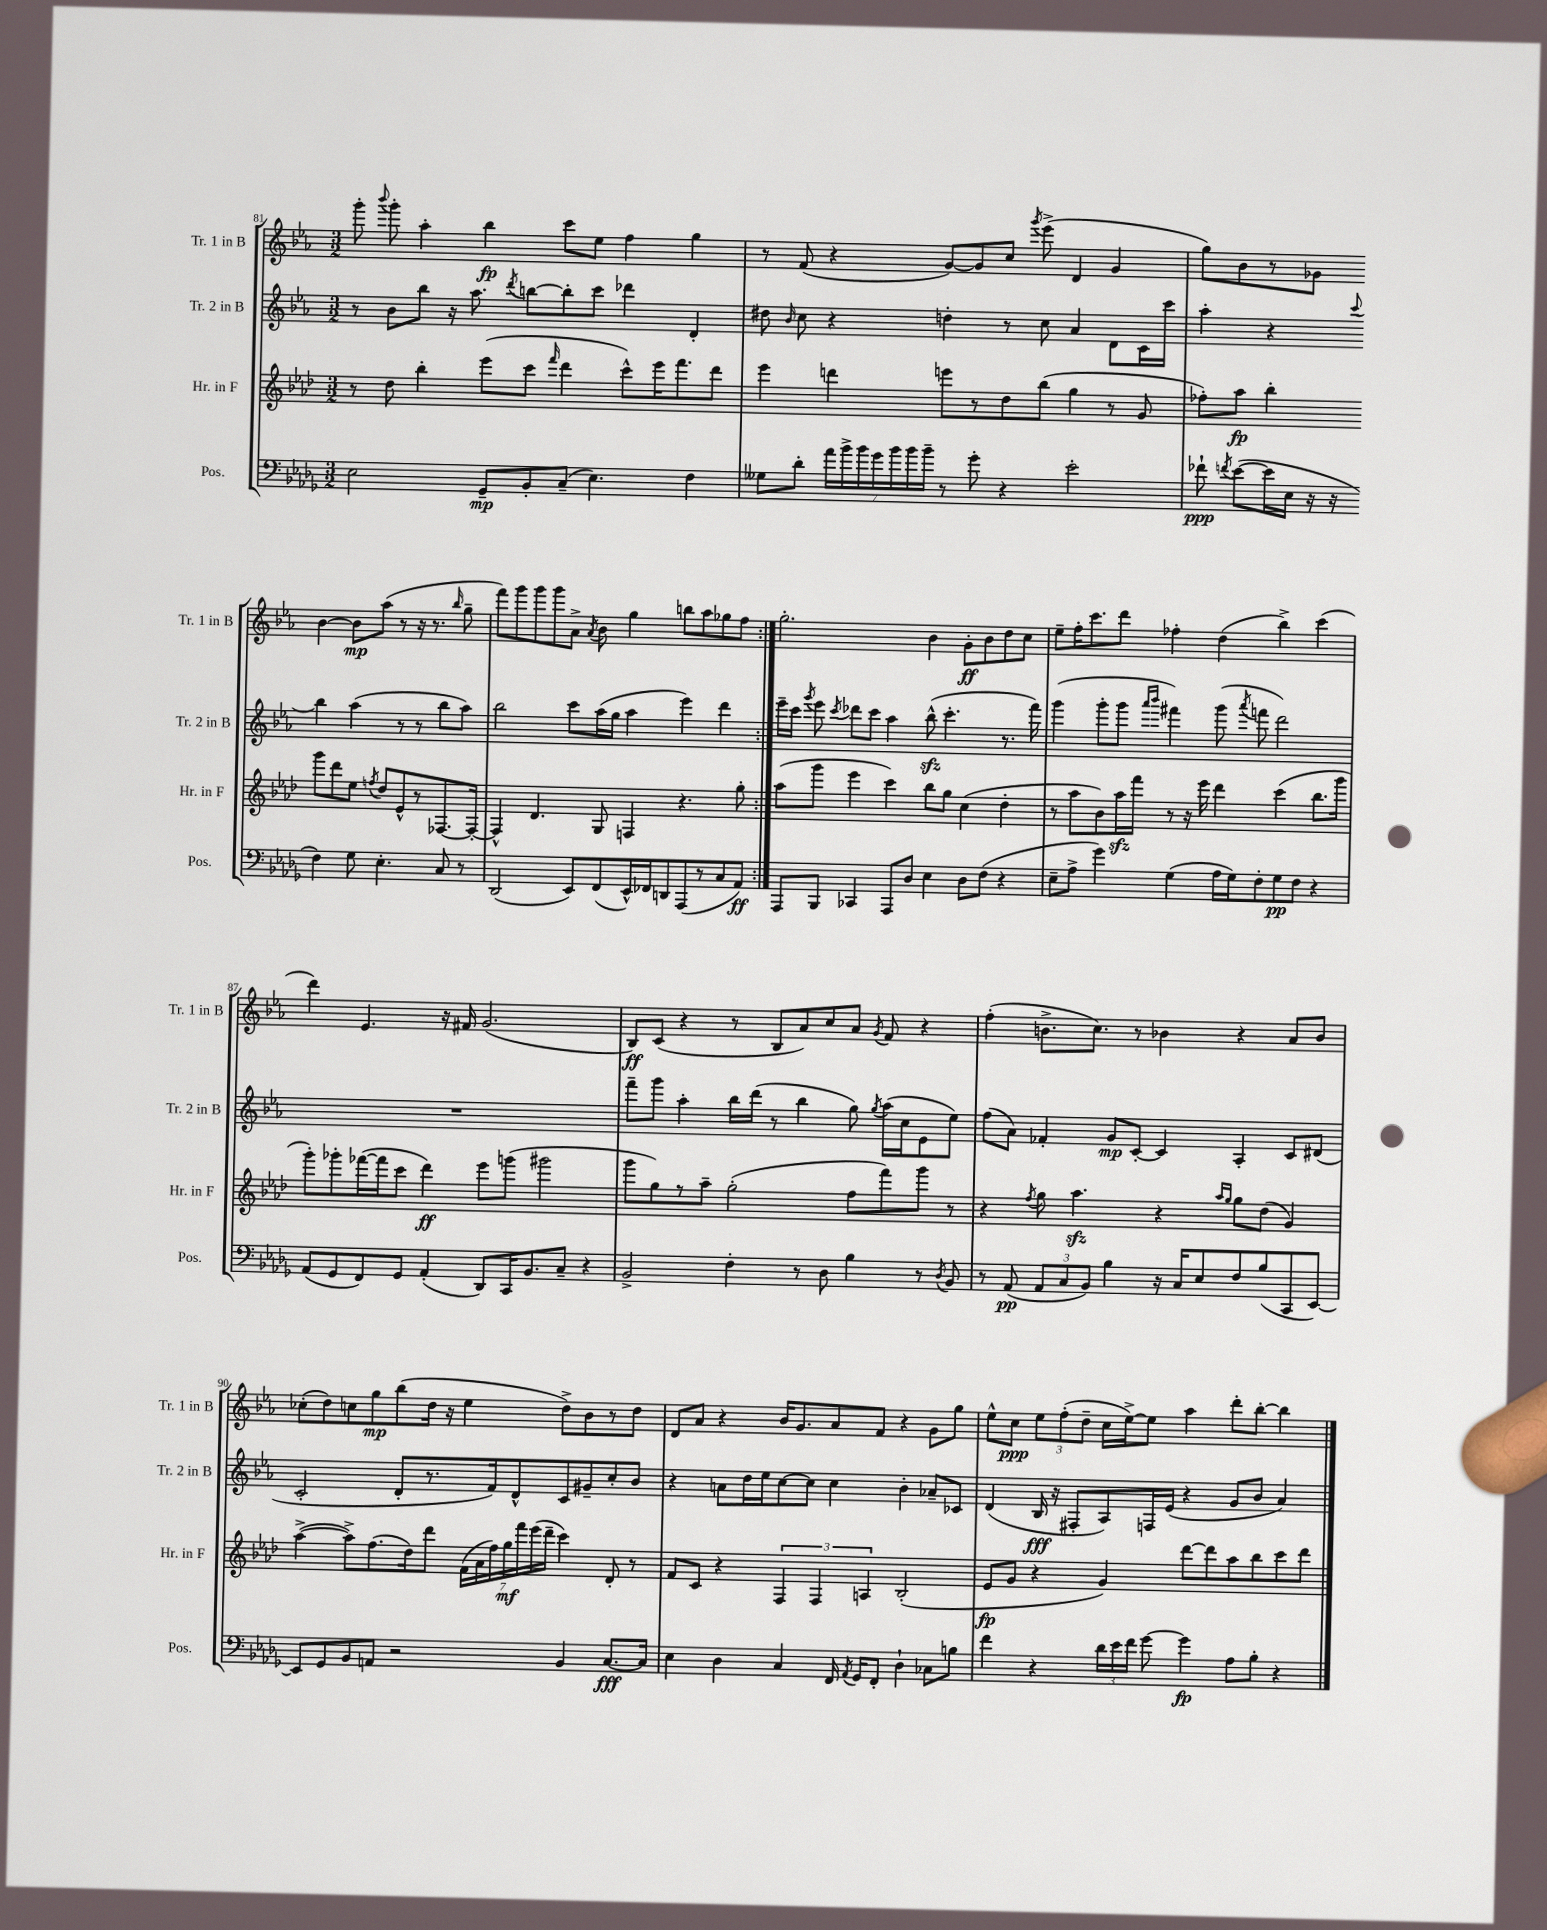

**kern	**kern	**kern	**kern
*staff4	*staff3	*staff2	*staff1
*clefF4	*clefG2	*clefG2	*clefG2
*k[b-e-a-d-g-]	*k[b-e-a-d-]	*k[b-e-a-]	*k[b-e-a-]
*M3/2	*M3/2	*M3/2	*M3/2
2E-	8r	8r	8ggg'
.	.	.	8qqbbb-
.	8dd-	8b-	8ggg'
.	4bb-'	8bb-	4aa-'
.	.	16r	.
.	.	8.aa-	.
8GG-~	(8eee-	.	4bb-
.	.	8qddd	.
8BB-'	8ccc	[8bb	.
.	16qqfff	.	.
(8C~	4ddd-	8bb']	8ccc
4.E-)	.	8ccc	8ee-
.	8ccc^^)	4ddd-	4ff
.	16eee-	.	.
.	8.fff	.	.
4F	.	4d'	4gg
.	8ddd-	.	.
=	=	=	=
8G--	4eee-	8dd#	8r
.	.	16qqb-	.
8d-'	.	8cc	(8f
28a-	4ddd	4r	4r
28b-^	.	.	.
28b-	.	.	.
28g-	.	.	.
28b-	.	.	.
28b-	.	.	.
28b-~	.	.	.
8r	8eee	4dd'	[8g)
8g-'	8r	.	8g]
4r	8dd-	8r	8cc
.	.	.	8qggg
.	(8bb-	8cc	(8eee-^
2e-'	4gg	4a-	4d
.	8r	8d	4g
.	8g	16c	.
.	.	16ccc	.
=	=	=	=
8f-`	8ff-')	4aa-'	8gg)
8qf	.	.	.
([8e-	8aa-	.	8b-
16e-]	4bb-'	4r	8r
16E-	.	.	.
16r	.	.	8g-
16r	.	.	.
.	.	8qqccc	.
4F)	8ggg	4bb-	[4b-
.	8ddd-	.	.
8G-	8ee-	(4aa-	8b-]
.	8qff	.	.
4.E-'	8dd-	.	(8aa-
.	8e-^^	8r	8r
.	8r	8r	16r
.	.	.	8.r
8C	[8.F-	8bb-	.
.	.	.	16qqbb-
8r	.	8aa-)	8gg~
.	16F-'_	.	.
=	=	=	=
(2DD-	4F-^^]	2bb-	8fff)
.	.	.	8ggg
.	4.d-	.	8ggg
.	.	.	8ggg
8EE-)	.	8ccc	8a-^
.	.	.	8qa-
(8FF	8G	(16aa-	8b-
.	.	16gg	.
16EE-^^)	4F	4aa-	4gg
16FF-	.	.	.
8DD	.	.	.
(8AAA-	4.r	4eee-)	8bb
8r	.	.	8aa-
8C	.	4ddd	8gg-
8AA-)	8gg'	.	8ff
=:|!	=:|!	=:|!	=:|!
8AAA-	(8aa-	16eee-~	2.gg'
.	.	16ccc	.
.	.	8qggg	.
8BBB-	8ggg	8eee-	.
.	.	8qccc	.
4CC-	4eee-	8ddd-	.
.	.	8ccc	.
8AAA-	4ccc)	4aa-	.
8D-	.	.	.
4E-	8bb-	(8bb-^^	4b-
.	8gg	4.ccc'	.
8D-	(4cc	.	8g'
(8F	.	.	8b-
4r	4dd-'	8.r	8dd
.	.	.	8cc
.	.	16fff)	.
=	=	=	=
8E-~	8r	(4ggg	8ee-~
8A-^	8aa-	.	16ff'
.	.	.	8.ccc
4g-)	8b-)	8ggg'	.
.	16aa-	8ggg	8ddd
.	16fff	.	.
.	.	16qqaaa-	.
.	.	16qqbbb-	.
(4G-	8r	4fff#)	4ff-'
.	16r	.	.
.	16eee-	.	.
16A-	4ddd-	(8ggg	(4dd
16G-)	.	.	.
.	.	8qaaa-	.
8F'	.	8fff	.
8G-	(4ccc	2ddd)	4bb-^)
8F	.	.	.
4r	8.bb-	.	(4ccc
.	16ggg	.	.
=	=	=	=
(8AA-	8ggg')	1.r	4ddd)
8GG-	8ggg-'	.	.
8FF)	([16fff-	.	4.e-
.	16fff-]	.	.
8GG-	8ccc	.	.
(4AA-'	4ddd-)	.	.
.	.	.	16r
.	.	.	16f#
8DD-)	8eee-	.	(2.g
16CC	(8ggg	.	.
8.BB-	.	.	.
.	2ggg#	.	.
8C~	.	.	.
4r	.	.	.
=	=	=	=
2BB-^	8ggg	8fff~	8B-)
.	8gg)	8ggg	(8c
.	8r	4aa-'	4r
.	8aa-~	.	.
4F'	(2gg'	16bb-	8r
.	.	(16ddd	.
.	.	8r	8B-
8r	.	4bb-	8a-)
8D-	.	.	8cc
4B-	8ff	8gg)	8a-
.	.	8qgg	8qg
.	8fff)	(16aa-	8f
.	.	16cc	.
8r	8ggg	8e-	4r
8qD-	.	.	.
8BB-	8r	8ee-)	.
=	=	=	=
8r	4r	(8ff	(4ff'
(8AA-	.	8a-)	.
.	8qff	.	.
12AA-	8gg	4f-'	8.b^
12C	.	.	.
.	4.aa-	.	.
12BB-)	.	.	.
.	.	.	8.cc)
4B-	.	8g	.
.	.	[8c'	8r
16r	4r	4c]	4b-
16C	.	.	.
8E-	.	.	.
.	16qqaa-	.	.
.	16qqgg	.	.
8F	8gg	4A-'	4r
(8B-	(8dd-	.	.
8CC	4g)	8c	8a-
[8EE-)	.	(8d#	8b-
=	=	=	=
8EE-]	([4aa-^	2c'	(8cc-'
8GG-	.	.	8dd)
8BB-	8aa-^])	.	8cc
8AA	(8.ff	.	8gg
2r	.	8d'	(8bb-
.	16dd-)	.	.
.	8ddd-	8.r	16dd
.	.	.	16r
.	(28f	.	4ee-
.	28a-	.	.
.	.	16f)	.
.	28ff)	.	.
.	28gg	.	.
.	.	8d^^	.
.	28fff	.	.
.	(28eee-	.	.
.	28ddd-~	.	.
4BB-	4ccc)	8c	8dd^)
.	.	8g#~	8b-
[8.C	8d-'	8cc'	8r
.	8r	8b-	8dd
16C]	.	.	.
=	=	=	=
4E-	8f	4r	8d
.	8c	.	8a-
4D-	4r	8a	4r
.	.	16dd	.
.	.	16ee-	.
4C	6F	[8cc	16b-
.	.	.	8.g
.	.	8cc]	.
.	6F	.	.
16FF	.	4cc	8a-
8qAA-	.	.	.
16GG-	.	.	.
.	6A	.	.
8FF'	.	.	8f
4D-`	(2B-'	4b-'	4r
8C-	.	8a-~	8g
8B	.	8c-	8gg
=	=	=	=
4f	8e-	(4d	8ee-^^
.	8g	.	8cc
4r	4r	16B-	12ee-
.	.	16r	.
.	.	.	(12ff'
.	.	8F#'	.
.	.	.	12dd~
24d-	4g)	8A-)	16cc
24e-	.	.	.
.	.	.	[16ee-^)
24f	.	.	.
[8g-	.	16F	8ee-]
.	.	(16e-	.
4g-]	[8ddd-	4r	4aa-
.	8ddd-]	.	.
8A-	8aa-	8g	8ddd'
8B-'	8bb-	8b-	[8bb-'
4r	8ccc	4a-)	4bb-]
.	8ddd-	.	.
==	==	==	==
*-	*-	*-	*-
